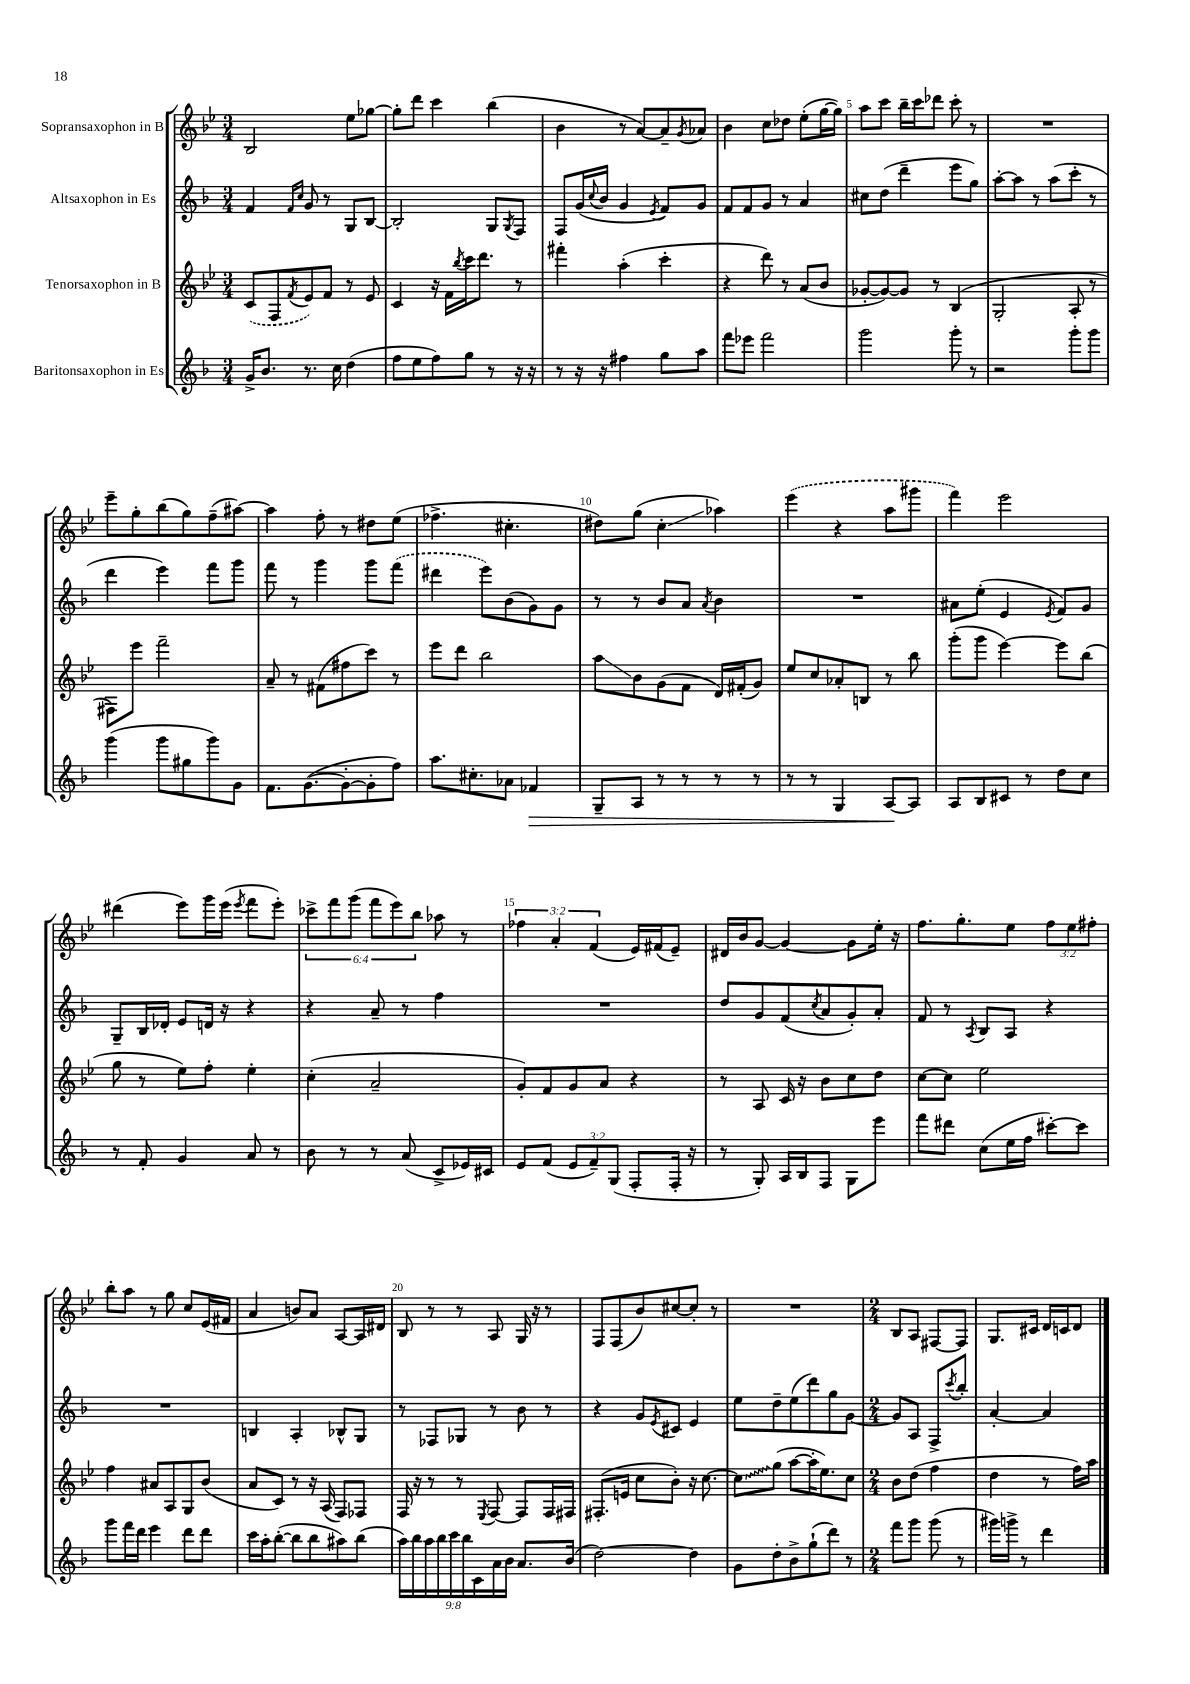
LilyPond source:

<<
\new StaffGroup <<
\new Staff = "s0" \with { instrumentName = "Sopransaxophon in B" } {
    \clef treble \key bes \major \numericTimeSignature \time 3/4 \override Staff.TupletNumber.text = #tuplet-number::calc-fraction-text
    bes2 ees''8 ges''8~ |
    ges''8-. d'''8 c'''4 bes''4( |
    bes'4 r8 a'8~) a'8-- \acciaccatura { g'8 } aes'8 |
    bes'4 c''8 des''8 ees''8-.( g''16~ g''16) |
    a''8 c'''8 bes''16-- c'''16 des'''8 c'''8-. r8 |
    R2. |
    ees'''8-- g''8-. bes''8( g''8) f''8--( ais''8~) |
    ais''4 f''8-. r8 dis''8 ees''8( |
    fes''4.-> cis''4.-. |
    dis''8) g''8( c''4-.\glissando aes''4) |
    \once \slurDashed ees'''4( r4 a''8 gis'''8 |
    f'''4) ees'''2 |
    dis'''4( ees'''8) g'''16 ees'''16( \acciaccatura { ees'''8 } f'''8 ees'''8-.) |
    \tuplet 6/4 { ces'''8-> f'''8 g'''8( f'''8 ees'''8) bes''8 } aes''8 r8 |
    \tuplet 3/2 { fes''4 a'4-. f'4( } ees'16) fis'16( ees'8--) |
    dis'16 bes'16 g'8~ g'4~ g'8 ees''16-. r16 |
    f''8. g''8.-. ees''8 \tuplet 3/2 { f''8 ees''8 fis''8-. } |
    bes''8-. a''8 r8 g''8 c''8 ees'16( fis'16 |
    a'4 b'8) a'8 a8~ a16 dis'16 |
    bes8 r8 r8 a8 g16 r16 r8 |
    f8 f8( bes'8) cis''8~ cis''8-. r8 |
    R2. |
    \numericTimeSignature \time 2/4 bes8 a8 fis8~ fis8 |
    g8. cis'16 d'16 c'16 d'8 \bar "|." |
}
\new Staff = "s1" \with { instrumentName = "Altsaxophon in Es" } {
    \clef treble \key f \major \numericTimeSignature \time 3/4
    f'4 \grace { f'16 c''16 } g'8 r8 g8 bes8~ |
    bes2-. g8 \acciaccatura { g8 } f8 |
    f8 g'16( \appoggiatura { c''8 } bes'16 g'4 \acciaccatura { e'8 } f'8) g'8 |
    f'8 f'8 g'8 r8 a'4 |
    cis''8 d''8( d'''4-- e'''8 g''8) |
    a''8~-. a''8 r8 a''8( c'''8-. r8 |
    d'''4 e'''4) f'''8 g'''8 |
    f'''8 r8 g'''4 g'''8 \once \slurDashed f'''8( |
    dis'''4 e'''8) bes'8( g'8) g'8 |
    r8 r8 bes'8 a'8 \acciaccatura { a'8 } bes'4 |
    R2. |
    ais'8 e''8-.( e'4 \acciaccatura { e'8 } f'8) g'8 |
    g8-- bes16 des'16-. e'8 d'16 r16 r4 |
    r4 a'8-- r8 f''4 |
    R2. |
    d''8 g'8 f'8( \acciaccatura { c''8 } a'8 g'8-.) a'8-. |
    f'8 r8 \acciaccatura { a8 } bes8 a8 r4 |
    R2. |
    b4 a4-. bes8-^ g8 |
    r8 fes8 ges8 r8 bes'8 r8 |
    r4 g'8 \acciaccatura { e'8 } cis'8 e'4 |
    e''8 d''8-- e''8( d'''8) g''8 g'8~ |
    \numericTimeSignature \time 2/4 g'8 a8 f8-> \acciaccatura { c'''8 } bes''8-. |
    a'4~-. a'4 \bar "|." |
}
\new Staff = "s2" \with { instrumentName = "Tenorsaxophon in B" } {
    \clef treble \key bes \major \numericTimeSignature \time 3/4
    \once \slurDashed c'8( f8 \acciaccatura { f'8 } ees'8) f'8 r8 ees'8 |
    c'4 r16 f'16 \acciaccatura { bes''8 } c'''16 d'''8. r8 |
    fis'''4-. a''4-.( c'''4-. |
    r4 d'''8) r8 a'8( bes'8 |
    ges'8~-. ges'8~) ges'8 r8 bes4( |
    g2-. a8-. r8 |
    fis8) ees'''8 f'''2-- |
    a'8-- r8 fis'8( fis''8 c'''8) r8 |
    ees'''8 d'''8 bes''2 |
    a''8\glissando bes'8 g'8( f'8 d'16) fis'16-.( g'8) |
    ees''8 c''8 aes'8-. b8 r8 bes''8 |
    g'''8-.( g'''8 ees'''4~) ees'''8 bes''8( |
    g''8 r8 ees''8) f''8-. ees''4-. |
    c''4-.( a'2-- |
    g'8-.) f'8 g'8 a'8 r4 |
    r8 a8 c'16 r16 bes'8 c''8 d''8 |
    c''8~ c''8 ees''2 |
    f''4 ais'8 a8 g8 bes'8( |
    a'8 c'8) r8 r16 a16( f8) fes8 |
    f16 r16 r8 r8 \acciaccatura { ees8 } f8~ f8 f16 fis16 |
    fis8.-.( e'16 c''8 bes'8-.) r16 c''8.~ |
    \once \override Glissando.style = #'zigzag c''8\glissando g''8( a''8~ a''16-. ees''8.) c''8 |
    \numericTimeSignature \time 2/4 bes'8 d''8( f''4 |
    d''4 r8 f''16) a''16 \bar "|." |
}
\new Staff = "s3" \with { instrumentName = "Baritonsaxophon in Es" } {
    \clef treble \key f \major \numericTimeSignature \time 3/4 \override Staff.TupletNumber.text = #tuplet-number::calc-fraction-text
    g'16-> bes'8. r8. c''16 d''4( |
    f''8 e''8 f''8) g''8 r8 r16 r16 |
    r8 r16 r16 fis''4 g''8 a''8 |
    f'''8 ees'''8 f'''2 |
    g'''2 g'''8-. r8 |
    r2 g'''8-. g'''8 |
    g'''4( g'''8 gis''8 g'''8) g'8 |
    f'8. g'8.~( g'8~-. g'8-. f''8) |
    a''8. cis''8.-. aes'8 fes'4\> |
    g8-- a8 r8 r8 r8 r8 |
    r8 r8 g4 a8~\! a8 |
    a8 bes8 cis'8 r8 d''8 c''8 |
    r8 f'8-. g'4 a'8 r8 |
    bes'8 r8 r8 a'8( c'8-> ees'16) cis'16 |
    e'8 f'8( \tuplet 3/2 { e'8 f'8--) g8( } f8-. f16-. r16 |
    r8 g8-.) a16 bes16 f8 g8 e'''8 |
    f'''8 dis'''8 c''8( e''16 f''16 cis'''8~-.) cis'''8 |
    g'''8 f'''16 d'''16 e'''4 d'''8 d'''8 |
    c'''16 a''16-. bes''8~-.( bes''8 bes''8 ais''8) bes''8( |
    \tuplet 9/8 { a''16) bes''16 a''16 bes''16 c'''16 bes''16 c'16 a'16 bes'16 } a'8. bes'16( |
    d''2~) d''4 |
    g'8 d''8-. bes'8-> g''8-!( d'''8) r8 |
    \numericTimeSignature \time 2/4 f'''8 g'''8 g'''8( r8 |
    gis'''16) g'''16-> r8 d'''4 \bar "|." |
}
>>
>>
\layout { \context { \Score \override BarNumber.break-visibility = ##(#f #t #t) barNumberVisibility = #(every-nth-bar-number-visible 5) } }
